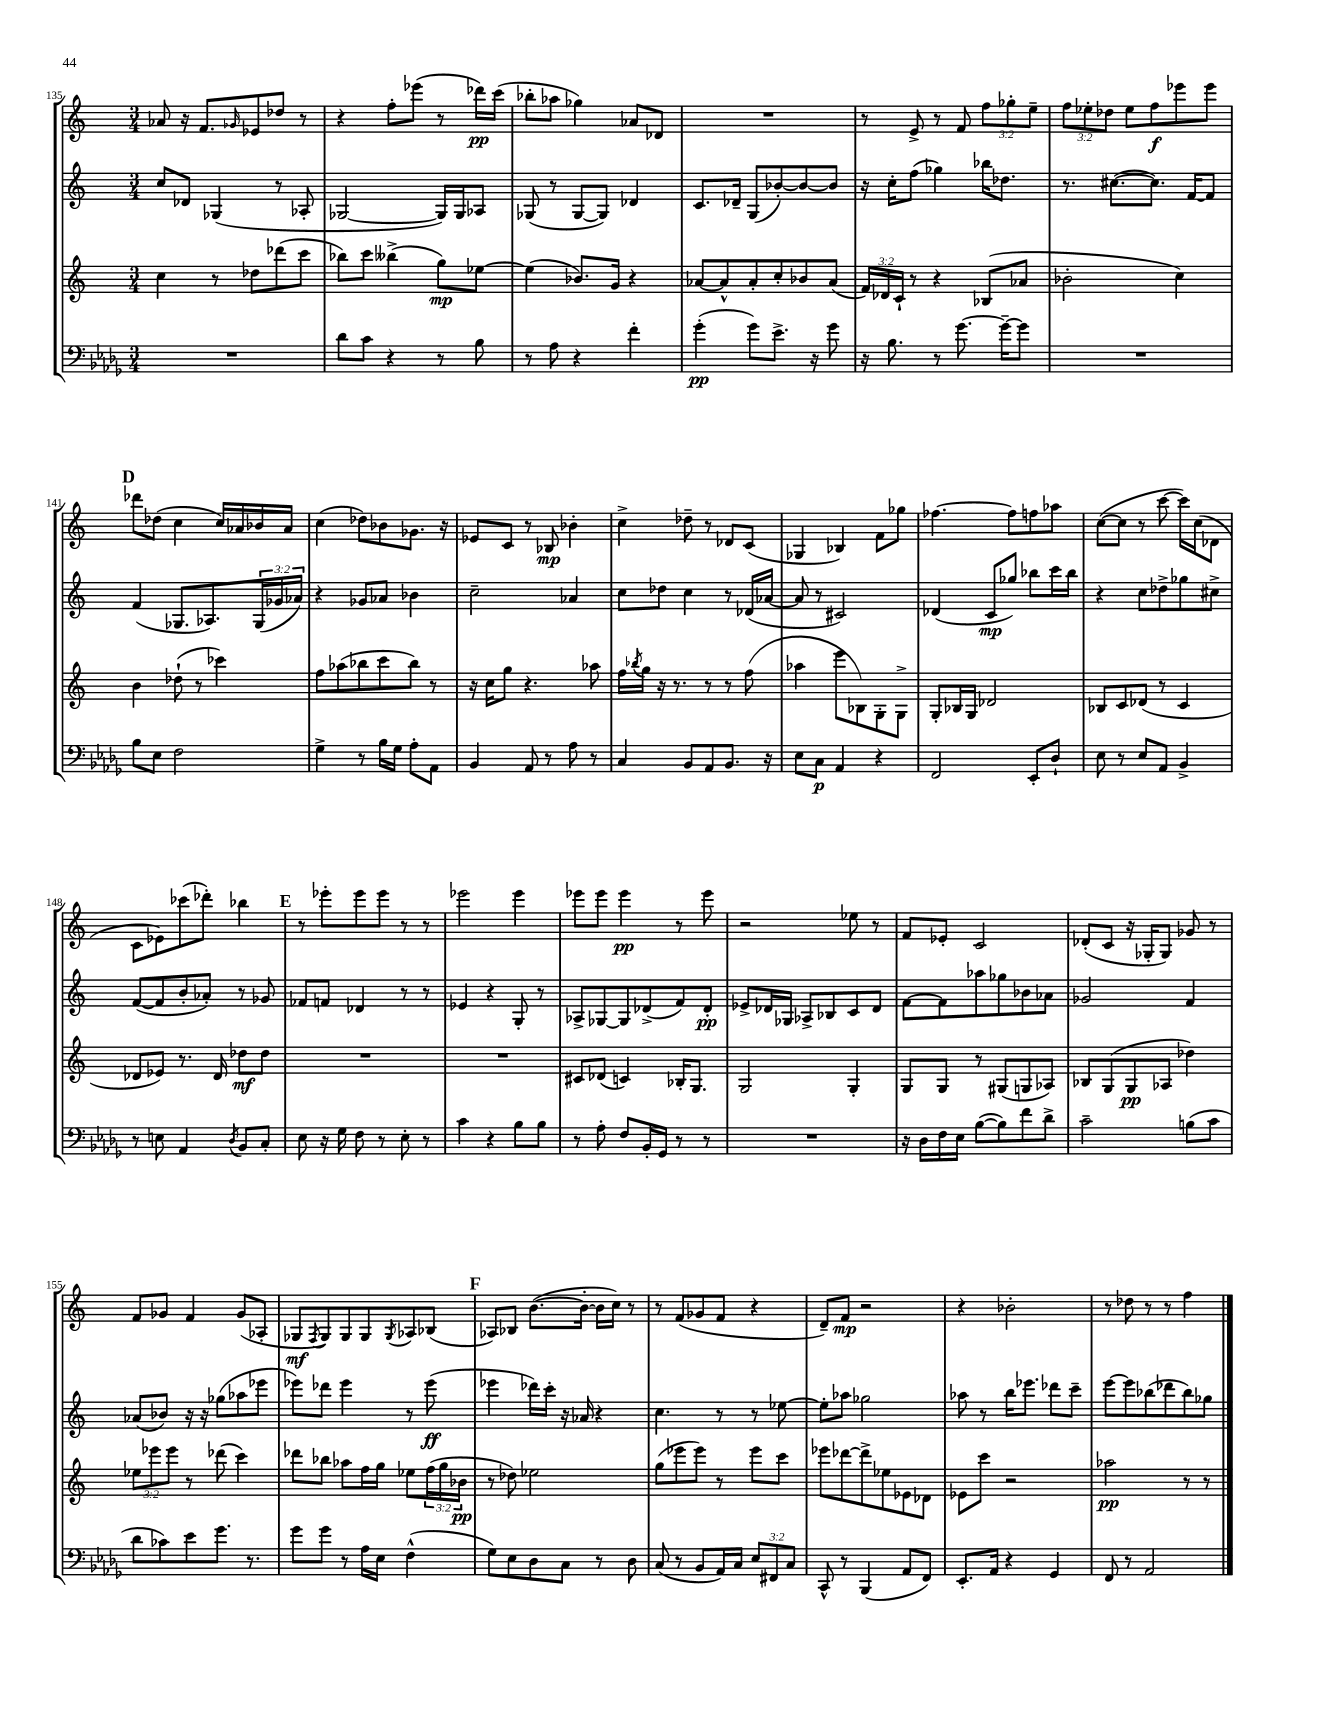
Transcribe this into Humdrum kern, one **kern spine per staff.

**kern	**kern	**kern	**kern
*staff4	*staff3	*staff2	*staff1
*clefF4	*clefG2	*clefG2	*clefG2
*k[b-e-a-d-g-]	*k[]	*k[]	*k[]
*M3/4	*M3/4	*M3/4	*M3/4
2.r	4cc\	8cc/L	8a-/
.	.	8d-/J	16r
.	.	.	8.f/L
.	8r	(4G-/	.
.	.	.	16qqg-/
.	8dd-\L	.	8e-/
.	(8ddd-\	8r	8dd-/J
.	8ccc\J	8A-'/	8r
=	=	=	=
8d-\L	8bb-\L)	[2G-/	4r
8c\J	8ccc\J	.	.
4r	(4bb--^\	.	8ff'\L
.	.	.	(8eee-\J
8r	8gg\L)	16G-/]LL)	8r
.	.	16G-/J	.
8B-\	[8ee-\J	8A-/J	16ddd-\LL)
.	.	.	(16ccc\JJ
=	=	=	=
8r	(4ee-\]	(8G-/	8bb-'\L
8A-\	.	8r	8aa-\J
4r	8.b-/L)	[8G-/L	4gg-\)
.	.	8G-/]J)	.
.	16g/Jk	.	.
4f'\	4r	4d-/	8a-/L
.	.	.	8d-/J
=	=	=	=
(4g-'\	[8a-/L	8.c/L	2.r
.	8a-^^/]	.	.
.	.	16d-~/Jk	.
8g-\L)	8a-'/	(8G/L	.
8.e-^\J	8cc'/	[8b-'/)	.
.	8b-/	8b-/_	.
16r	.	.	.
8g-\	(8a-/J	8b-/]J	.
=	=	=	=
16r	24f/LL)	16r	8r
.	24d-/	.	.
8.B-\	.	16cc'\LK	.
.	24c`/JJ	.	.
.	8r	(8ff\J	8e^/
8r	4r	4gg-\)	8r
[8.g-\	.	.	8f/
.	(8B-/L	16bb-\LK	12ff\L
16g-~\_LK	.	8.dd-\J	.
.	.	.	12gg-'\
8g-\]J	8a-/J	.	.
.	.	.	12ee~\J
=	=	=	=
2.r	2b-'\	8.r	12ff\L
.	.	.	12ee-'\
.	.	.	12dd-\J
.	.	([8.cc#\L	.
.	.	.	8ee-\L
.	.	8.cc#\]J)	8ff\
.	4cc\)	.	8eee-\
.	.	[16f/LK	.
.	.	8f/]J	8eee-\J
=	=	=	=
8B-\L	4b\	(4f/	8ddd-\L
8E-\J	.	.	(8dd-\J
2F\	(8dd-`\	8.G-/L	4cc\
.	8r	.	.
.	.	8.A-/)	.
.	4ccc-\)	.	16cc/LL)
.	.	.	16a-/
.	.	(24G-/L	16b-/
.	.	24g-/	.
.	.	.	16a-/JJ
.	.	24a-/JJ)	.
=	=	=	=
4G-^\	8ff\L	4r	(4cc\
.	(8aa-\	.	.
8r	8bb-\	8g-/L	8dd-\L)
16B-\LL	8ccc\	8a-/J	8b-\
16G-\JJ	.	.	.
8A-'\L	8bb-\J)	4b-\	8.g-\J
8AA-\J	8r	.	.
.	.	.	16r
=	=	=	=
4BB-/	16r	2cc~\	8e-/L
.	16cc\LK	.	.
.	8gg\J	.	8c/J
8AA-/	4.r	.	8r
8r	.	.	8B-/
8A-\	.	4a-/	4b-'\
8r	8aa-\	.	.
=	=	=	=
4C/	16ff\LL	8cc\L	4cc^\
.	8qbb-/	.	.
.	16gg\JJ	.	.
.	16r	8dd-\J	.
.	8.r	.	.
8BB-/L	.	4cc\	8dd-~\
8AA-/	8r	.	8r
8.BB-/J	8r	8r	8d-/L
.	(8ff\	(16d-/LL	(8c/J
16r	.	[16a-/JJ	.
=	=	=	=
8E-\L	4aa-\	8a-/]	4G-/
8C\J	.	8r	.
4AA-/	8eee\L	2c#/)	4B-/)
.	8B-\)	.	.
4r	8G'\	.	8f\L
.	8G^\J	.	8gg-\J
=	=	=	=
2FF/	8G'/L	(4d-/	[4.ff-\
.	16B-/L	.	.
.	16G/JJ	.	.
.	2d-/	8c/L	.
.	.	8gg-/J)	8ff-\]L
8EE-'/L	.	8bb-\L	8ff\
8D-`/J	.	16ccc\L	8aa-\J
.	.	16bb-\JJ	.
=	=	=	=
8E-\	8B-/L	4r	([8cc\L
8r	8c/	.	8cc\]J
8E-/L	(8d-/J	8cc\L	8r
8AA-/J	8r	8dd-^\	[8ccc\
4BB-^/	4c/	8gg-\	16ccc\]LL)
.	.	.	(16cc\J
.	.	8cc#^\J	8d-\J
=	=	=	=
8r	8d-/L	([8f/L	8c\L
8E\	8e-/J)	8f/]	8e-\)
4AA-/	8.r	8b'/	(8ccc-\
.	.	8a-'/J)	8ddd-'\J)
.	16d-/	.	.
8qD-/	.	.	.
8BB-/L	8dd-\L	8r	4bb-\
8C'/J	8dd-\J	8g-/	.
=	=	=	=
8E-\	2.r	8f-/L	8r
16r	.	8f/J	8eee-'\L
16G-\	.	.	.
8F\	.	4d-/	8eee-\
8r	.	.	8eee-\J
8E-'\	.	8r	8r
8r	.	8r	8r
=	=	=	=
4c\	2.r	4e-/	2eee-\
4r	.	4r	.
8B-\L	.	8G'/	4eee-\
8B-\J	.	8r	.
=	=	=	=
8r	8c#/L	8A-^/L	8eee-\L
8A-'\	(8d-/J	[8G-/	8eee-\J
8F/L	4c/)	8G-/]	4eee-\
16BB-'/L	.	(8d-^/	.
16GG-/JJ	.	.	.
8r	16B-'/LK	8f/)	8r
.	8.G/J	.	.
8r	.	8d-'/J	8eee-\
=	=	=	=
2.r	2G/	8e-^/L	2r
.	.	16d-/L	.
.	.	16G-/JJ	.
.	.	8A-^/L	.
.	.	8B-/	.
.	4G'/	8c/	8ee-\
.	.	8d-/J	8r
=	=	=	=
16r	8G/L	[8f\L	8f/L
16D-\LL	.	.	.
16F\	8G/J	8f\]	8e-'/J
16E-\JJ	.	.	.
([8B-\L	8r	8aa-\	2c/
8B-\])	(8G#/L	8gg-\	.
8f\	8G/	8b-\	.
8d-^\J	8A-/J)	8a-\J	.
=	=	=	=
2c~\	8B-/L	2g-/	(8d-'/L
.	(8G/	.	8c/J
.	8G/	.	16r
.	.	.	16G-'/LK
.	8A-/J	.	8G-/J)
(8B\L	4dd-\)	4f/	8g-/
8c\J	.	.	8r
=	=	=	=
8d-\L	12ee-\L	(8a-/L	8f/L
.	12eee-\	.	.
8c-\)	.	8b-/J)	8g-/J
.	12eee-\J	.	.
8e-\	8r	16r	4f/
.	.	16r	.
8.g-\J	(8ddd-\	(8gg-\L	.
.	4ccc\)	8aa-\	(8g-/L
8.r	.	.	.
.	.	8eee-\J	8A-'/J
=	=	=	=
8g-\L	8ddd-\L	8eee-\L)	8G-/L
.	.	.	8qF/
8g-\J	8bb-\J	8ddd-\J	8G-/)
8r	8aa-\L	4eee-\	8G-/
16A-\LL	16ff\L	.	8G-/
16E-\JJ	16gg\JJ	.	.
.	.	.	8qG-/
(4F^^\	8ee-\L	8r	8A-/
.	(24ff\L	(8eee-\	(8B-/J
.	24gg\	.	.
.	24b-\JJ	.	.
=	=	=	=
8G-\L)	8r	4eee-\	8A-/L)
8E-\	8dd-\)	.	8B-/J
8D-\	2ee-\	16ddd-\LL)	([8.b\L
.	.	16ccc'\JJ	.
8C\J	.	16r	.
.	.	16a-/	16b'\_Jk
8r	.	4r	16b\]LL
.	.	.	16cc\JJ)
8D-\	.	.	8r
=	=	=	=
(8C/	(8gg\L	4.cc\	8r
8r	8eee-\	.	(8f/L
8BB-/L	8eee-\J)	.	8g-/
16AA-/L)	8r	8r	8f/J
16C/JJ	.	.	.
12E-/L	8eee-\L	8r	4r
12FF#/	.	.	.
.	8ccc\J	[8ee-\	.
12C/J	.	.	.
=	=	=	=
8CC^^/	8eee-\L	8ee-'\]L	8d~/L)
8r	[8ddd-\	8aa-\J	8f/J
(4BBB-/	8ddd-^\]	2gg-\	2r
.	8ee-\	.	.
8AA-/L	8e-\	.	.
8FF/J)	8d-\J	.	.
=	=	=	=
8.EE-'/L	8e-\L	8aa-\	4r
.	8ccc\J	8r	.
16AA-/Jk	.	.	.
4r	2r	16bb\LK	2b-'\
.	.	8.eee-\J	.
4GG-/	.	8ddd-\L	.
.	.	8ccc~\J	.
=	=	=	=
8FF/	2aa-\	[8eee\L	8r
8r	.	8eee\]	8dd-\
2AA-/	.	(8bb-\	8r
.	.	8ddd-\	8r
.	8r	8bb-\)	4ff\
.	8r	8gg-\J	.
==	==	==	==
*-	*-	*-	*-
